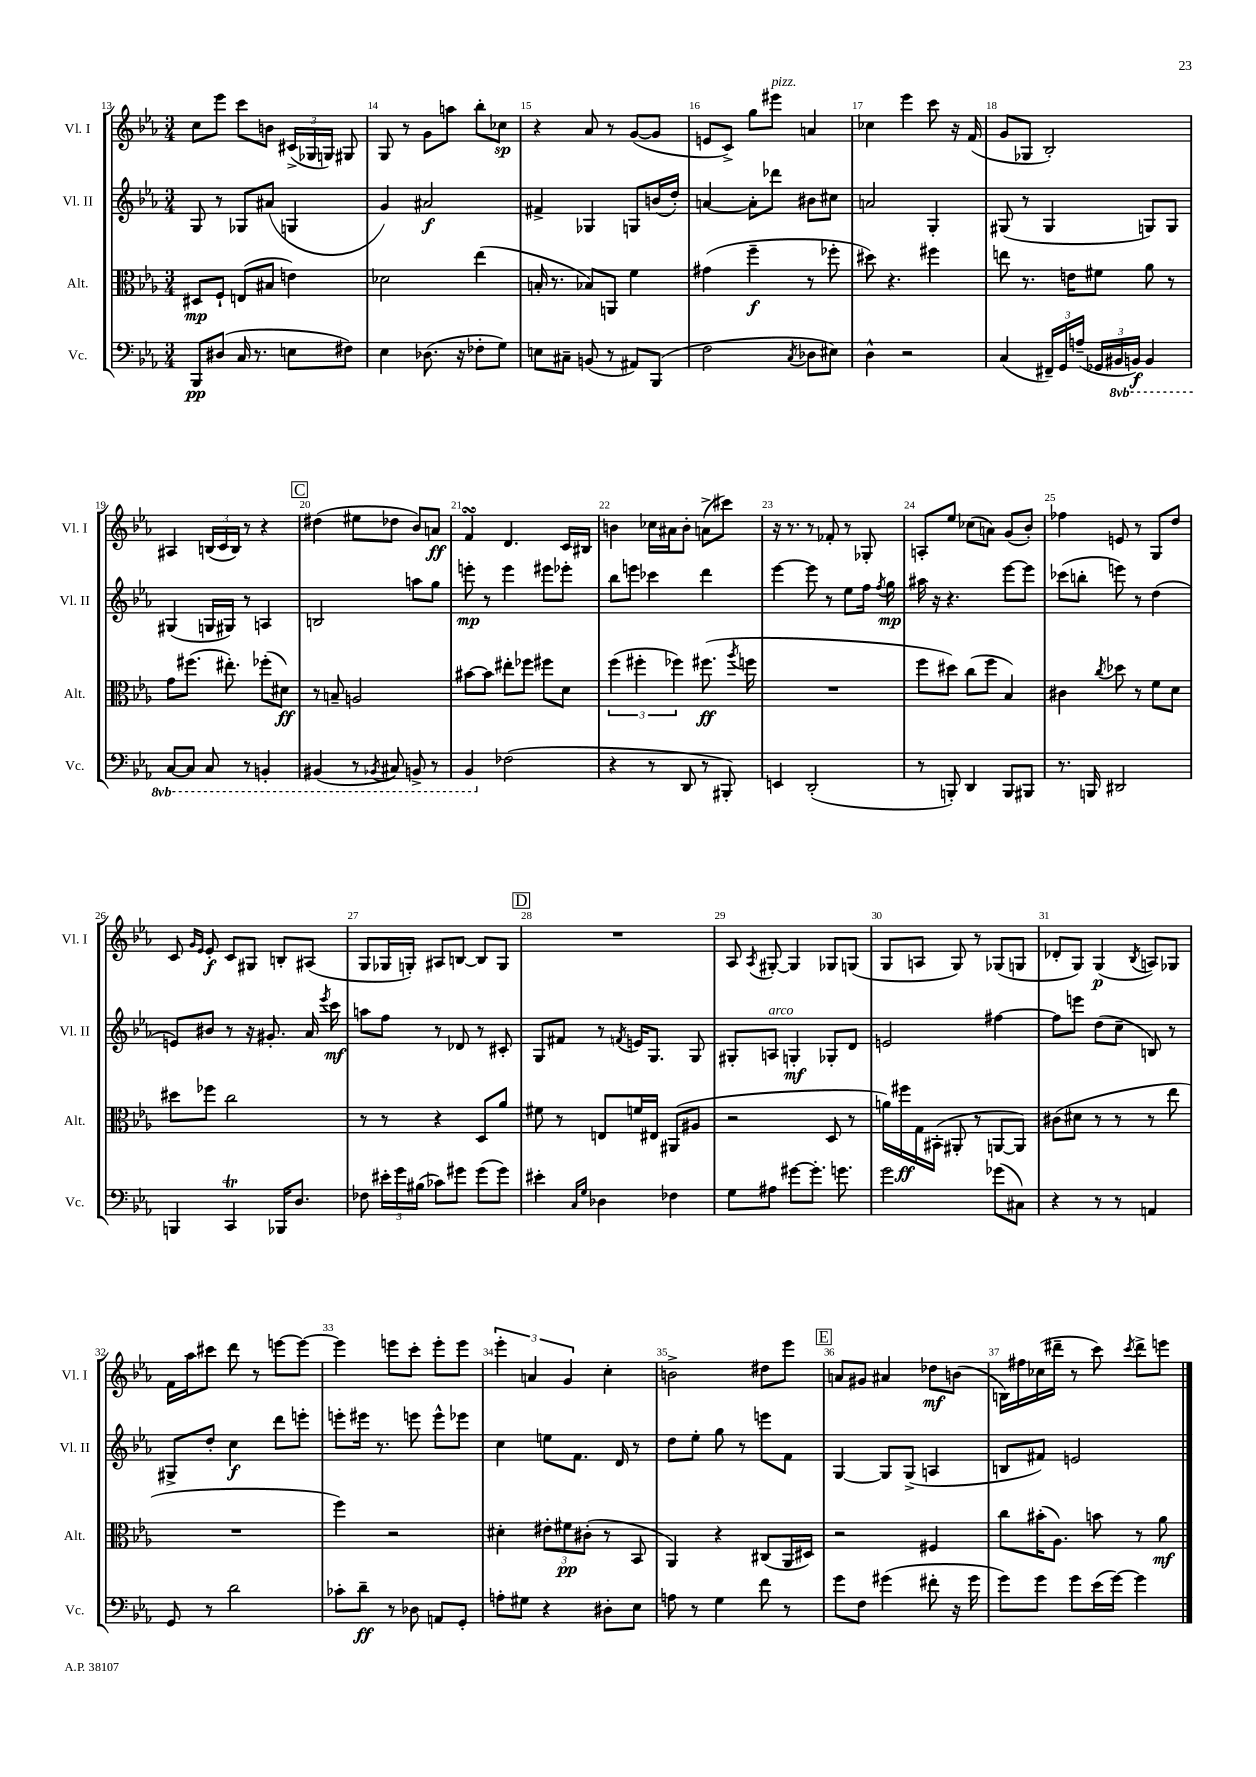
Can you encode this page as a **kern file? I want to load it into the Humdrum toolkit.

**kern	**dynam	**kern	**dynam	**kern	**dynam	**kern	**dynam
*part4	*part4	*part3	*part3	*part2	*part2	*part1	*part1
*staff4	*staff4	*staff3	*staff3	*staff2	*staff2	*staff1	*staff1
*I"Vc.	*	*I"Alt.	*	*I"Vl. II	*	*I"Vl. I	*
*I'Vc.	*	*I'Alt.	*	*I'Vl. II	*	*I'Vl. I	*
*clefF4	*	*clefC3	*	*clefG2	*	*clefG2	*
*k[b-e-a-]	*	*k[b-e-a-]	*	*k[b-e-a-]	*	*k[b-e-a-]	*
*M3/4	*	*M3/4	*	*M3/4	*	*M3/4	*
=13	=13	=13	=13	=13	=13	=13	=13
8BBB-/L	pp	8D#X/L	mp	8G/	.	8cc\L	.
(8D#X/J	.	8F`/J	.	8r	.	8eee-\J	.
16C/	.	(8En/L	.	8G-X/L	.	8ccc\L	.
8.r	.	.	.	.	.	.	.
.	.	8B#X/J	.	(8a#X/J	.	8bn\J	.
8En\L	.	4en\)	.	4Gn/	.	(24c#X^/LL	.
.	.	.	.	.	.	24G-X/	.
.	.	.	.	.	.	24Gn/JJ)	.
8F#X\J)	.	.	.	.	.	8G#X/	.
=14	=14	=14	=14	=14	=14	=14	=14
4E-\	.	2d-X\	.	4g/)	.	8G/	.
.	.	.	.	.	.	8r	.
(8.D-X\	.	.	.	2a#X/	f	8g\L	.
.	.	.	.	.	.	8aan\J	.
16r	.	.	.	.	.	.	.
8F-X'\L	.	(4ee-\	.	.	.	8bb-'\L	.
8G\J)	.	.	.	.	.	8cc-X\J	sp
=15	=15	=15	=15	=15	=15	=15	=15
8En\L	.	16Bn'/	.	4f#X^/	.	4r	.
.	.	8.r	.	.	.	.	.
8C#X~\J	.	.	.	.	.	.	.
(8BBn/	.	8B-X/L)	.	4G-X/	.	8a-/	.
8r	.	8AAn/J	.	.	.	8r	.
8AA#X/L)	.	4f\	.	8Gn/L	.	([8g/L	.
(8BBB-/J	.	.	.	(16bn/L	.	8g/J]	.
.	.	.	.	16dd'/JJ)	.	.	.
=16	=16	=16	=16	=16	=16	=16	=16
2F\	.	(4g#X\	.	[4an/	.	8en/L	.
.	.	.	.	.	.	8c^/J)	.
.	.	4ff~\	f	8a'\L]	.	8gg\L	.
!	!	!	!	!	!	!LO:TX:a:i:t=pizz.	!
.	.	.	.	8ddd-X\J	.	8eee#X\J	.
8qC/	.	.	.	.	.	.	.
8D-X\L	.	8r	.	8b#X\L	.	4an/	.
8E#X\J)	.	8ff-X'\	.	8cc#X\J	.	.	.
=17	=17	=17	=17	=17	=17	=17	=17
4D^^\	.	8dd#X\)	.	2an/	.	4cc-X\	.
.	.	4.r	.	.	.	.	.
2r	.	.	.	.	.	4eee-\	.
.	.	4ff#X\	.	4G'/	.	8ccc\	.
.	.	.	.	.	.	16r	.
.	.	.	.	.	.	(16f/	.
=18	=18	=18	=18	=18	=18	=18	=18
(4C/	.	8een\	.	(8G#X/	.	8g/L	.
.	.	8.r	.	8r	.	8G-X/J	.
24FF#X~/LL)	.	.	.	4G#/	.	2B-'/)	.
24GG/	.	.	.	.	.	.	.
.	.	16en\KL	.	.	.	.	.
(24An~/JJ	.	.	.	.	.	.	.
24GG-X/LL	.	8f#X\J	.	.	.	.	.
*8ba	*	*	*	*	*	*	*
24BBB#X/	.	.	.	.	.	.	.
24BBBn/JJ)	f	.	.	.	.	.	.
4BBB/	.	8a-\	.	8Gn/L)	.	.	.
.	.	8r	.	8G/J	.	.	.
!!LO:LB:g=z
=19	=19	=19	=19	=19	=19	=19	=19
[8CC/L	.	8g\L	.	(4G#X/	.	4A#X/	.
8CC/J]	.	(8.ff#X\J	.	.	.	.	.
8CC/	.	.	.	16Gn/LL	.	(24Bn/LL	.
.	.	.	.	.	.	24c/	.
.	.	8.ee#X'\)	.	16G#X/JJ)	.	.	.
.	.	.	.	.	.	24B/JJ)	.
8r	.	.	.	8r	.	8r	.
4BBBn'/	.	(8ff-X'\L	.	4An/	.	4r	.
.	.	8d#X\J)	ff	.	.	.	.
!!LO:REH:place=s1:t=C
=20	=20	=20	=20	=20	=20	=20	=20
(4BBB#X/	.	8r	.	2Bn/	.	(4dd#X\	.
.	.	8Bn~/	.	.	.	.	.
8r	.	2An/	.	.	.	8ee#X\L	.
8qBBB-X/	.	.	.	.	.	.	.
8CC#X/)	.	.	.	.	.	8dd-X\J	.
8BBBn^/	.	.	.	8aan\L	.	8b-/L)	.
8r	.	.	.	8gg\J	.	8an/J	ff
=21	=21	=21	=21	=21	=21	=21	=21
4BBB-/	.	[8b#X\L	.	8eeen'\	mp	4fsSSS/	.
.	.	8b#\J]	.	8r	.	.	.
*X8ba	*	*	*	*	*	*	*
(2F-X\	.	8ee#X'\L	.	4eee\	.	4.d/	.
.	.	8ff-X\J	.	.	.	.	.
.	.	8ff#X\L	.	8eee#X\L	.	.	.
.	.	8d\J	.	8eee-X'\J	.	16c/LL	.
.	.	.	.	.	.	16B#X/JJ	.
=22	=22	=22	=22	=22	=22	=22	=22
4r	.	(6ff\	.	8bb-\L	.	4bn\	.
.	.	.	.	8eeen\J	.	.	.
.	.	6ff#X'\	.	.	.	.	.
8r	.	.	.	4ccc-X\	.	16cc-X\LL	.
.	.	.	.	.	.	16a#X\J	.
.	.	6ff-X\)	.	.	.	.	.
8DD/	.	.	.	.	.	8b'\J	.
8r	.	(8.ff#X\	ff	4ddd\	.	(8an^\L	.
8BBB#X'/)	.	.	.	.	.	8ccc#X\J)	.
.	.	8qaa-/	.	.	.	.	.
.	.	16ffn\	.	.	.	.	.
=23	=23	=23	=23	=23	=23	=23	=23
4EEn/	.	2.r	.	[4eee-\	.	16r	.
.	.	.	.	.	.	8.r	.
(2DD'/	.	.	.	8eee-\]	.	8r	.
.	.	.	.	8r	.	8f-X'/	.
.	.	.	.	8ee-\L	.	8r	.
.	.	.	.	16ff\Jk	.	8G-X'/	.
.	.	.	.	8qff/	.	.	.
.	.	.	.	16gg\	mp	.	.
=24	=24	=24	=24	=24	=24	=24	=24
8r	.	8ff\L	.	16aa#X\	.	8An'/L	.
.	.	.	.	16r	.	.	.
8BBBn'/)	.	8dd#X\J)	.	4.r	.	8ee-/J	.
4DD/	.	(8cc\L	.	.	.	(8cc-X\L	.
.	.	8ff\J	.	.	.	8an\J)	.
8BBB/L	.	4B-/)	.	[8eee-\L	.	(8g/L	.
8BBB#X/J	.	.	.	8eee-\J]	.	8b-'/J)	.
=25	=25	=25	=25	=25	=25	=25	=25
8.r	.	4c#X\	.	(8ccc-X\L	.	4ff-X\	.
.	.	.	.	8bbn'\J	.	.	.
16BBBn/	.	.	.	.	.	.	.
.	.	8qcc/	.	.	.	.	.
2DD#X/	.	8dd-X\	.	8eeen\)	.	8en/	.
.	.	8r	.	8r	.	8r	.
.	.	8f\L	.	(4dd\	.	8G/L	.
.	.	8d\J	.	.	.	8dd/J	.
!!LO:LB:g=z
=26	=26	=26	=26	=26	=26	=26	=26
4BBBn/	.	8dd#X\L	.	8en/L)	.	8c/	.
.	.	.	.	.	.	16qqg/LL	.
.	.	.	.	.	.	16qqe-/JJ	.
.	.	8ff-X\J	.	8b#X/J	.	8e-'/	f
4CCT/	.	2cc\	.	8r	.	8c/L	.
.	.	.	.	16r	.	8G#X/J	.
.	.	.	.	8.g#X'/	.	.	.
16BBB-X/KL	.	.	.	.	.	8Bn'/L	.
8.D/J	.	.	.	.	.	.	.
.	.	.	.	16a-/	.	(8A#X/J	.
.	.	.	.	8qeee-/	.	.	.
.	.	.	.	16ccc\	mf	.	.
=27	=27	=27	=27	=27	=27	=27	=27
8F-X\	.	8r	.	8aan\L	.	8G/L	.
24e#X'\LL	.	8r	.	8ff\J	.	16G-X/L	.
24g\	.	.	.	.	.	.	.
.	.	.	.	.	.	16Gn'/JJ)	.
(24B#X\JJ	.	.	.	.	.	.	.
8c-X\L)	.	4r	.	8r	.	8A#X/L	.
8g#X\J	.	.	.	8d-X/	.	[8Bn/J	.
(8g#\L	.	8D/L	.	8r	.	8B/L]	.
8g#\J)	.	8a-/J	.	8c#X'/	.	8G/J	.
!!LO:REH:place=s1:t=D
=28	=28	=28	=28	=28	=28	=28	=28
4e#X'\	.	8f#X\	.	8G/L	.	2.r	.
.	.	8r	.	8f#X/J	.	.	.
16qqC/LL	.	.	.	.	.	.	.
16qqG/JJ	.	.	.	.	.	.	.
4D-X\	.	8En/L	.	8r	.	.	.
.	.	.	.	8qfn/	.	.	.
.	.	16fn/L	.	16en/KL	.	.	.
.	.	16E#X/JJ	.	8.G/J	.	.	.
4F-X\	.	(8AA#X/L	.	.	.	.	.
.	.	8A#X/J	.	8G/	.	.	.
=29	=29	=29	=29	=29	=29	=29	=29
8G\L	.	2r	.	8G#X'/L	.	8A-/	.
.	.	.	.	.	.	8qA-/	.
!	!	!	!	!LO:TX:a:i:t=arco	!	!	!
8A#X\J	.	.	.	8An/J	.	[8G#X'/	.
[8g#X\L	.	.	.	4Gn'/	mf	4G#/]	.
8.g#'\J]	.	.	.	.	.	.	.
.	.	8D/	.	8G-X'/L	.	8G-X/L	.
8.gn\	.	.	.	.	.	.	.
.	.	8r	.	8d/J	.	(8Gn/J	.
=30	=30	=30	=30	=30	=30	=30	=30
2g\	.	16an\LL)	.	2en/	.	8G/L	.
.	.	16ff#X\	ff	.	.	.	.
.	.	16G\	.	.	.	8An/J	.
.	.	(16BB#X'\JJ	.	.	.	.	.
.	.	8AA#X'/	.	.	.	8G/)	.
.	.	8r	.	.	.	8r	.
(8g-X\L	.	[8AAn/L	.	[4ff#X\	.	(8G-X/L	.
8C#X\J)	.	8AA/J])	.	.	.	8Gn/J	.
=31	=31	=31	=31	=31	=31	=31	=31
4r	.	(8c#X\L	.	8ff#\L]	.	8d-X'/L	.
.	.	8d#X\J	.	8eeen\J	.	8G/J)	.
8r	.	8r	.	(8dd\L	.	(4G/	p
8r	.	8r	.	8cc~\J	.	.	.
.	.	.	.	.	.	8qB-/	.
4AAn/	.	8r	.	8Bn/)	.	8An/L)	.
.	.	8ee-\	.	8r	.	8G-X/J	.
!!LO:LB:g=z
=32	=32	=32	=32	=32	=32	=32	=32
8GG/	.	2.r	.	8G#X^/L	.	16f\LL	.
.	.	.	.	.	.	16aa-\J	.
8r	.	.	.	8dd'/J	.	8ccc#X\J	.
2d\	.	.	.	4cc\	f	8ddd\	.
.	.	.	.	.	.	8r	.
.	.	.	.	8ddd\L	.	[8eeen\L	.
.	.	.	.	8eeen'\J	.	8eee\J_	.
=33	=33	=33	=33	=33	=33	=33	=33
8c-X'\L	.	4ff\)	.	8eeen'\L	.	4eee\]	.
8d~\J	ff	.	.	16eee#X\Jk	.	.	.
.	.	.	.	8.r	.	.	.
8r	.	2r	.	.	.	8eeen\L	.
8D-X\	.	.	.	8eeen\	.	8ccc'\J	.
8AAn/L	.	.	.	8eee^^\L	.	8eee'\L	.
8GG'/J	.	.	.	8eee-X\J	.	8eee\J	.
=34	=34	=34	=34	=34	=34	=34	=34
8An'\L	.	4d#X'\	.	4cc\	.	6eee-'\	.
8G#X\J	.	.	.	.	.	.	.
.	.	.	.	.	.	6an/	.
4r	.	12e#X'\L	.	8een\L	.	.	.
.	.	12f#X\	pp	.	.	6g/	.
.	.	.	.	8.f\J	.	.	.
.	.	(12c#X'\J	.	.	.	.	.
8D#X'\L	.	8r	.	.	.	4cc'\	.
.	.	.	.	16d/	.	.	.
8E-\J	.	8BB-/	.	8r	.	.	.
=35	=35	=35	=35	=35	=35	=35	=35
8An\	.	4AA-/)	.	8dd\L	.	2bn^\	.
8r	.	.	.	8ee-'\J	.	.	.
4G\	.	4r	.	8gg\	.	.	.
.	.	.	.	8r	.	.	.
8f\	.	(8C#X/L	.	8eeen\L	.	8dd#X\L	.
8r	.	16AA-/L	.	8f\J	.	8eee-\J	.
.	.	16D#X/JJ)	.	.	.	.	.
!!LO:REH:place=s1:t=E
=36	=36	=36	=36	=36	=36	=36	=36
8g\L	.	2r	.	[4G/	.	8an/L	.
8F\J	.	.	.	.	.	8g#X/J	.
(4g#X\	.	.	.	8G/L]	.	4a#X/	.
.	.	.	.	(8G^/J	.	.	.
8f#X'\	.	4F#X/	.	4An/	.	8dd-X\L	mf
16r	.	.	.	.	.	(8bn\J	.
16g#\	.	.	.	.	.	.	.
=37	=37	=37	=37	=37	=37	=37	=37
8g\L)	.	8cc\L	.	8Bn/L	.	16Bn\LL)	.
.	.	.	.	.	.	16ff#X\	.
8g\J	.	(16b#X'\K	.	8f#X/J)	.	(16cc-X\	.
.	.	8.A-\J)	.	.	.	16ddd#X~\JJ	.
8g\L	.	.	.	2en/	.	8r	.
(16e-\L	.	8bn\	.	.	.	8ccc\)	.
[16g\JJ)	.	.	.	.	.	.	.
.	.	.	.	.	.	8qccc/	.
4g\]	.	8r	.	.	.	8ddd#^\L	.
.	.	8a-\	mf	.	.	8eeen\J	.
==	==	==	==	==	==	==	==
*-	*-	*-	*-	*-	*-	*-	*-
